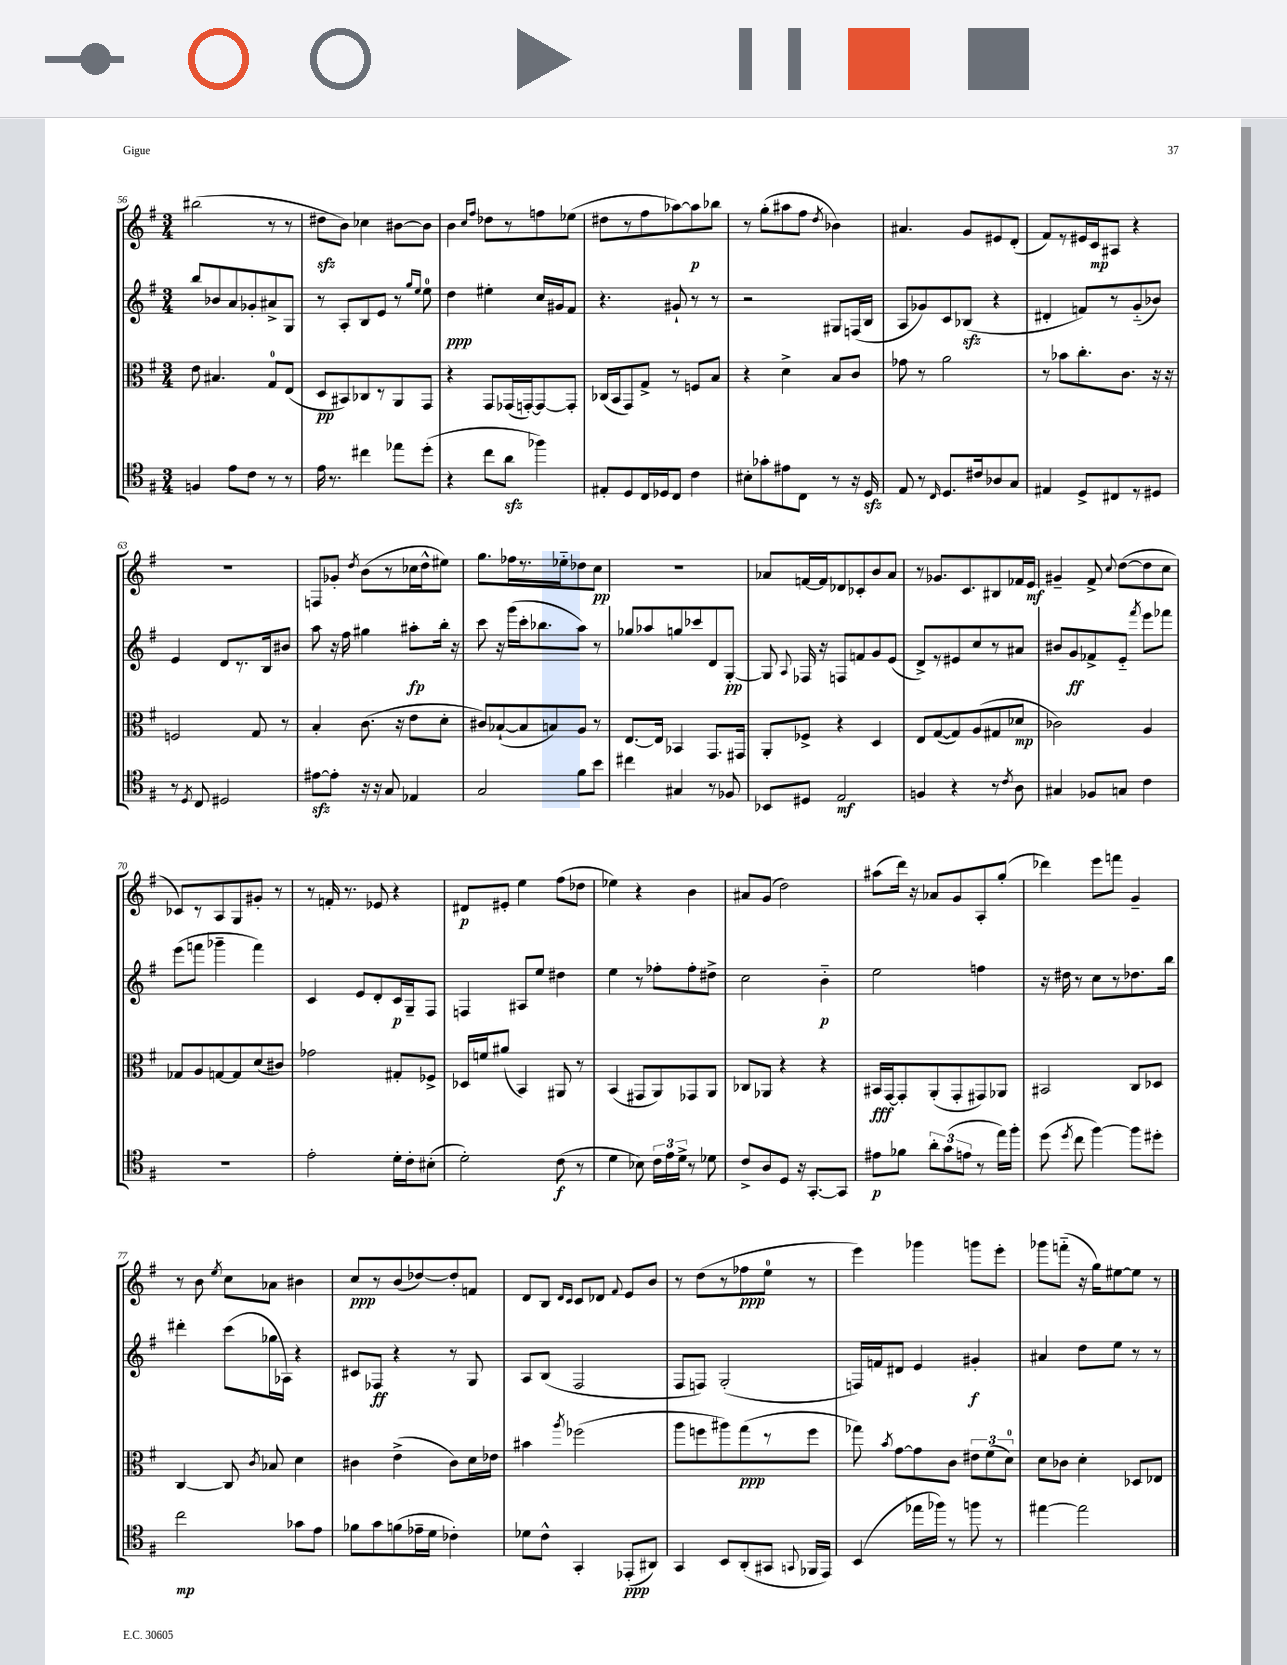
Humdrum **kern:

**kern	**kern	**kern	**kern
*staff4	*staff3	*staff2	*staff1
*clefC4	*clefC3	*clefG2	*clefG2
*k[f#]	*k[f#]	*k[f#]	*k[f#]
*M3/4	*M3/4	*M3/4	*M3/4
4F	8e	8bb	(2bb#
.	4.B#	8b-	.
8e	.	8a	.
8c	.	8g-'	.
8r	8G	8a#^	8r
8r	(8E	8G	8r
=	=	=	=
16e	8D	8r	8dd#
8.r	.	.	.
.	8BB#)	8A'	8b)
4cc#	8C-	8B	4cc-
.	8r	8e	.
8ee-	8AA	8r	[8b#
.	.	16qqgg	.
.	.	16qqee	.
(8dd'	8GG	8ee	8b#]
=	=	=	=
4r	4r	4dd	4b
.	.	.	16qqcc
.	.	.	16qqff#
8cc	8GG	4ee#'	8dd-
8a	(16GG-	.	8r
.	[16GG')	.	.
4ff-)	8GG_	16cc	8ff
.	.	16g#	.
.	8GG']	8f#	(8ee-
=	=	=	=
8E#'	(16C-	4.r	8dd#
.	16BB	.	.
8D	8GG)	.	8r
16C	8G^	.	8ff#
16D-	.	.	.
8C	8r	8g#`	[8aa-)
4c	8F	8r	8aa-]
.	8B	8r	8bb-
=	=	=	=
8B#'	4r	2r	8r
8g-'	.	.	(8gg'
8e#	4d^	.	8aa#
8C	.	.	8ff#
.	.	.	8qdd
8r	8B	8G#	4b-)
16r	8c	(16F	.
16D	.	16B	.
=	=	=	=
8E	8g-	8A	4.a#
8r	8r	8g-)	.
16qqC	.	.	.
8.D	2a	8c	.
.	.	(8B-	8g
16c#	.	.	.
8A-	.	4r	8e#
8G	.	.	(8d'
=	=	=	=
4E#	8r	4d#'	8f#)
.	8b-	.	8r
8D^	8.cc'	8f)	16e#
.	.	.	16c
8C#	.	8r	8A#
.	8.c	.	.
8r	.	(8g'~	4r
8D#	16r	8b-)	.
.	16r	.	.
=	=	=	=
8r	2F	4e	2.r
8qD	.	.	.
8C	.	.	.
2D#	.	8d	.
.	.	8.r	.
.	8G	.	.
.	.	16B	.
.	8r	8b#	.
=	=	=	=
[8e#	4B'	8aa	8F
8e#']	.	16r	8g-'
.	.	16ff#	.
.	.	.	8qdd
16r	(8.c	4gg#	(8b
16r	.	.	.
8G	.	.	8r
.	16r	.	.
4E-	8e	8aa#'	16cc-
.	.	.	16dd^^
.	8d'	16bb'	8ee#)
.	.	16r	.
=	=	=	=
2G	8c#)	8ccc	8.gg
.	([8B-`	16r	.
.	.	(16ggg	16ff-
.	8B-]	16ccc'	8.r
.	.	8.bb-	.
.	8B)	.	.
.	.	.	16ee-'~
8f#	8A	8aa)	8dd-
8b	8r	8r	8cc
=	=	=	=
4cc#	[8.E	8gg-	2.r
.	.	8aa-	.
.	16E]	.	.
4G#	4BB-	8gg	.
.	.	8ccc-	.
8r	8.GG	8d	.
8F-	.	[8G'	.
.	16GG#	.	.
=	=	=	=
8BB-	8AA'	8G]	8a-
.	.	8qqA	.
8D#	8F-^	16F-	[16f
.	.	16r	16f]
2E	4r	8F	8d-
.	.	8f	8c-'
.	4D	8g	8b
.	.	(8e	8a-
=	=	=	=
4F	8E	8d^)	8r
.	([8G	8r	8.g-
4r	8G])	8e#	.
.	.	.	8.c
.	(8A	8cc	.
8r	8G#	8r	8B#
8qc	.	.	.
8A	8d-	8a#	16f-
.	.	.	16e
=	=	=	=
4G#	2c-)	8b#	4g#~
.	.	8g	.
8F-	.	8f-^	8f#^
.	.	.	8qqcc
8G	.	8e'~	([8dd
.	.	8qfff#	.
4c	4A	8eee	8dd]
.	.	8fff-	8cc
=	=	=	=
2.r	8G-	(8eee	8c-)
.	8A	8fff	8r
.	[8G	4ggg-~	8A
.	8G]	.	8G
.	(8d	4fff)	8g#'
.	8c#)	.	8r
=	=	=	=
2e'	2g-	4c	8r
.	.	.	16f'
.	.	.	8.r
.	.	8e	.
.	.	8d'	8e-
16d'	8G#'	16c	4r
16c'	.	16G~	.
(8B#'	8F-^	8F#	.
=	=	=	=
2d')	16D-	4F	8d#
.	16f	.	.
.	(8a#	.	8e#'
.	4BB)	8A#	4ee
.	.	8ee	.
(8c	8AA#	4dd#	(8ff#
8r	8r	.	8dd-
=	=	=	=
4d	(4BB	4ee	4ee-)
8B-)	8GG#	8r	4r
24c	8AA)	8ff-'	.
24e	.	.	.
24d^	.	.	.
8r	8GG-	8ff-'	4b
8d-	8AA	8dd#^	.
=	=	=	=
8c^	8C-	2cc	8a#
8A	8AA-	.	(8g
8D	4r	.	2dd)
16r	.	.	.
[8.GG'	.	.	.
.	4r	4b'~	.
8GG]	.	.	.
=	=	=	=
8e#	16BB#	2ee	(8aa#
.	[16GG	.	.
8f-	8GG']	.	16ddd)
.	.	.	16r
12a'	(8AA'	.	8a-
(12g	.	.	.
.	8GG'	.	8g
12e	.	.	.
8r	8GG#)	4ff	8A'
16ee)	8AA-	.	(8gg'
16ff#'	.	.	.
=	=	=	=
(8dd	2BB#	16r	4ddd-)
.	.	16dd#	.
8qdd	.	.	.
8cc	.	8r	.
[4ff#)	.	8cc	8eee
.	.	8r	8fff
8ff#]	8C	8.dd-	4g~
8dd#'	8D-	.	.
.	.	16bb	.
=	=	=	=
2cc	[4C	4ddd#'	8r
.	.	.	8b
.	.	.	8qee
.	8C]	(8ccc	8cc
.	8qc	.	.
.	8B-	16gg-	8a-
.	.	16A-)	.
8g-	4d	4r	4b#
8e	.	.	.
=	=	=	=
8f-	4c#	8c#	8cc
8g	.	8F-	8r
(8f	(4e^	4r	(8b
16e-~	.	.	[8dd-)
16d	.	.	.
4c-')	8c#)	8r	8dd-']
.	16d	8G	8f
.	16e-	.	.
=	=	=	=
8d-	4b#	8A	8d
8c^^	.	(8B	8B
.	.	.	16qqd
.	8qaa	.	16qqc
4GG'	(2ff-	2F#	8c
.	.	.	8d-
.	.	.	8qqf#
(8EE-'	.	.	8e
8AA#)	.	.	8b
=	=	=	=
4GG	8aa	8F#	8r
.	8ff	8F)	(8dd
8BB	8aa#)	(2G'	8r
(8AA'	(8gg	.	8ff-
8GG#	8r	.	8ee
8qqGG	.	.	.
16FF-	8ff	.	8r
16EE)	.	.	.
=	=	=	=
(4BB	8gg-)	16F)	4eee)
.	.	16f	.
.	8qb	.	.
.	[8g	8d#	.
16ee-	8g]	4e	4ggg-
16ff-)	.	.	.
8r	8c	.	.
8ff	12e#	4g#'	8ggg
.	(12f#	.	.
8r	.	.	8eee'
.	12d)	.	.
=	=	=	=
[4ee#	8d	4a#	8ggg-
.	8c-	.	(8fff'~
2ee#]	4d'	8dd	16r
.	.	.	16gg)
.	.	8ee	[8ee#
.	8D-	8r	8ee#]
.	8E-	8r	8r
==	==	==	==
*-	*-	*-	*-
